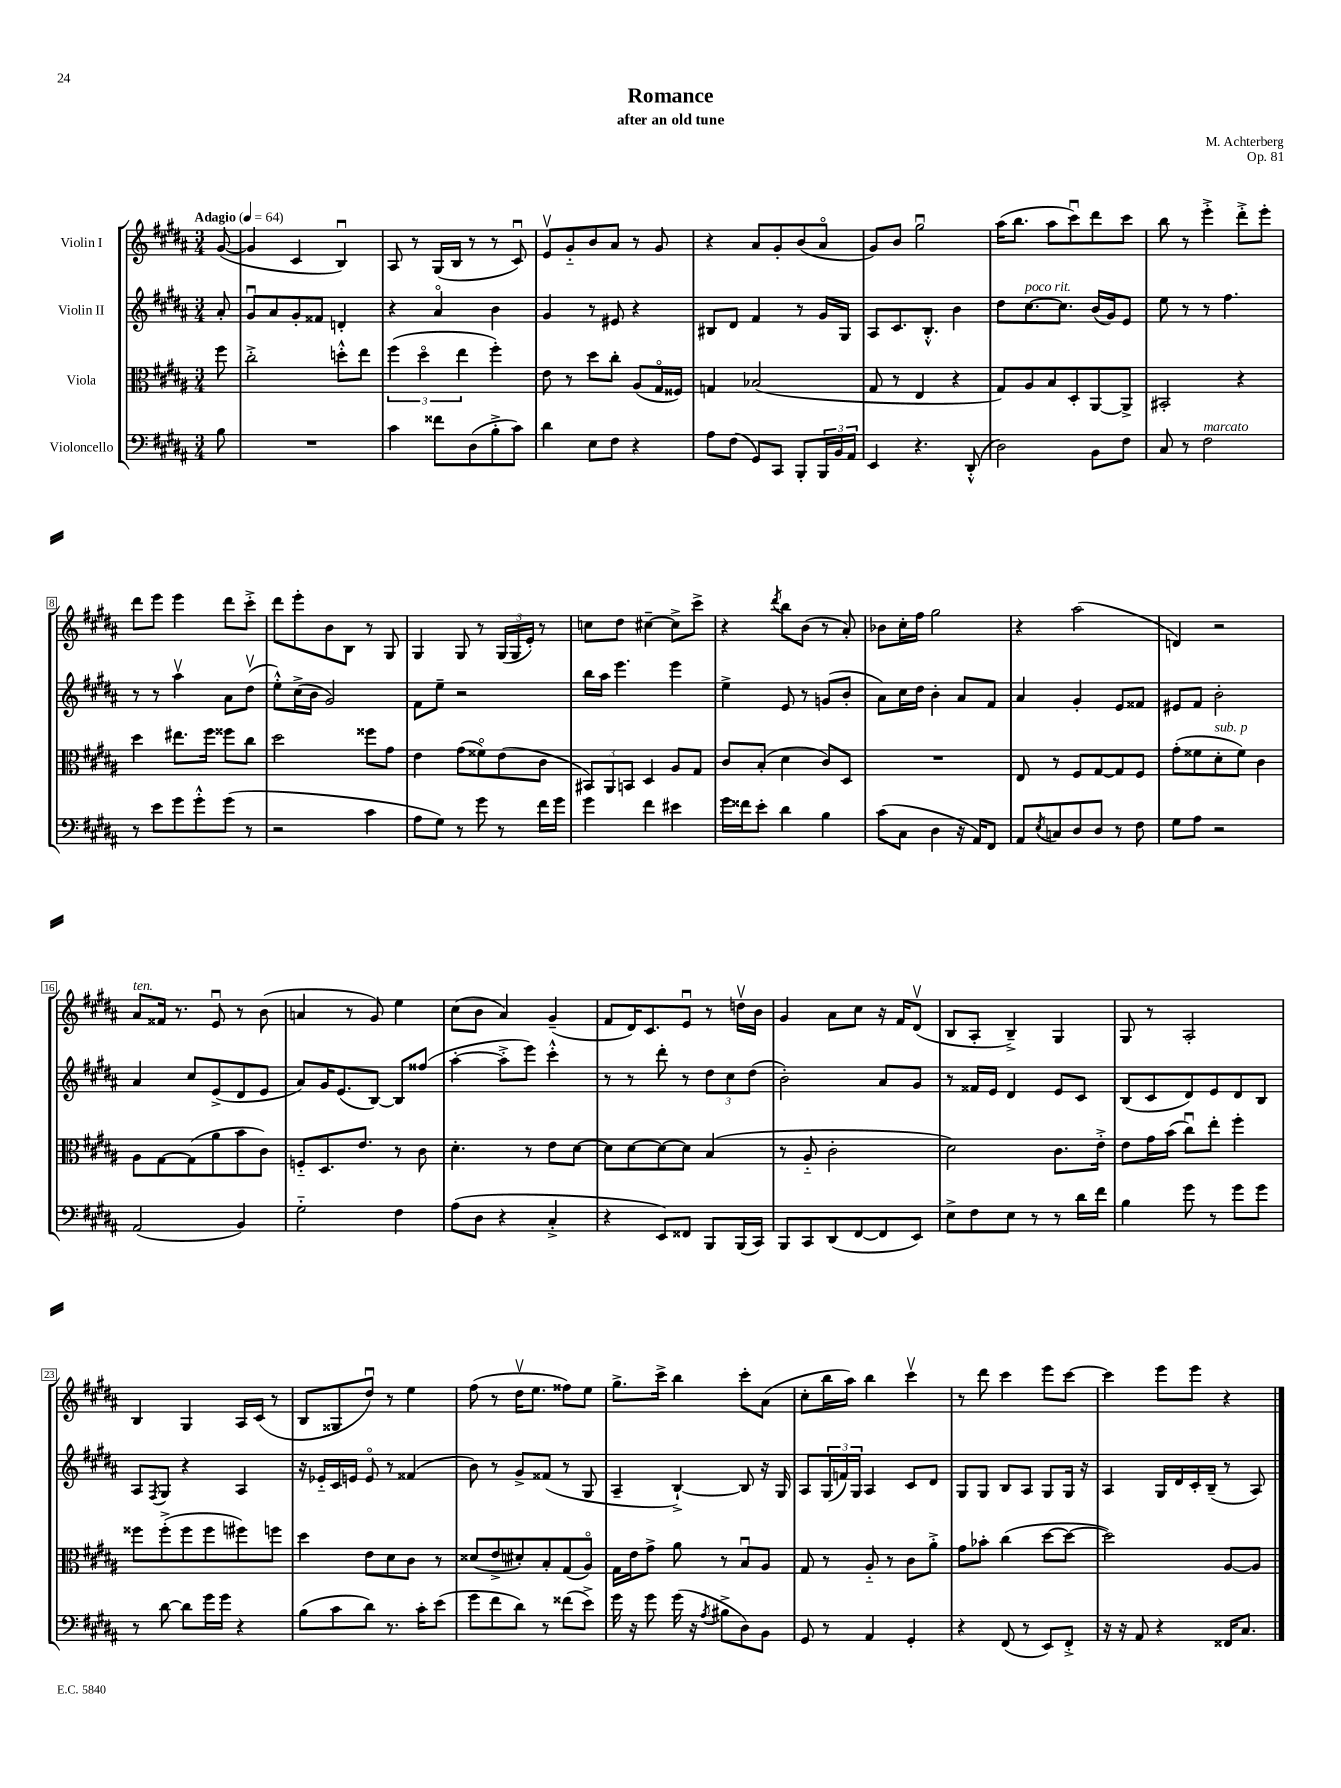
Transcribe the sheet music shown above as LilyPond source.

\header { title = "Romance" composer = "M. Achterberg" subtitle = "after an old tune" opus = "Op. 81" }
<<
\new StaffGroup <<
\new Staff = "s0" \with { instrumentName = "Violin I" } {
    \clef treble \key b \major \numericTimeSignature \time 3/4 \partial 8 \tempo "Adagio" 4 = 64
    gis'8~( |
    gis'4 cis'4 b4\downbow) |
    ais8 r8 gis16( b16 r8 r8 cis'8\downbow) |
    e'8\upbow gis'8-_ b'8 ais'8 r8 gis'8 |
    r4 ais'8 gis'8-. b'8( ais'8\flageolet |
    gis'8) b'8 gis''2\downbow |
    ais''16( b''8. ais''8 cis'''8\downbow) dis'''8 cis'''8 |
    b''8 r8 e'''4-.-> dis'''8-.-> e'''8-. |
    dis'''8 e'''8 e'''4 dis'''8 cis'''8-.-> |
    dis'''8 e'''8-. b'8 b8 r8 gis8 |
    gis4 gis8 r8 \tuplet 3/2 { gis16( gis16 e'16-.) } r8 |
    c''8 dis''8 cis''4~-- cis''8-> cis'''8-> |
    r4 \acciaccatura { dis'''8 } b''8 b'8( r8 ais'8-.) |
    bes'8 cis''16-. fis''16 gis''2 |
    r4 ais''2( |
    d'4) r2 |
    ais'8^\markup { \italic "ten." } fisis'16 r8. e'8\downbow r8 b'8( |
    a'4 r8 gis'8) e''4 |
    cis''8( b'8 ais'4) gis'4--( |
    fis'8 dis'16) cis'8. e'8\downbow r8 d''16\upbow b'16 |
    gis'4 ais'8 cis''8 r16 fis'16 dis'8\upbow( |
    b8 ais8-. b4--->) gis4 |
    gis8 r8 ais2-. |
    b4 gis4 ais16 cis'16( r8 |
    b8 gisis8 dis''8\downbow) r8 e''4 |
    fis''8( r8 dis''16\upbow e''8. fisis''8) e''8 |
    gis''8.-> cis'''16-> b''4 cis'''8-. ais'8( |
    cis''8-. b''16 ais''16) b''4 cis'''4\upbow |
    r8 dis'''8 cis'''4 e'''8 cis'''8~ |
    cis'''4 e'''8 e'''8 r4 \bar "|." |
}
\new Staff = "s1" \with { instrumentName = "Violin II" } {
    \clef treble \key b \major \numericTimeSignature \time 3/4 \partial 8
    ais'8-. |
    gis'8\downbow ais'8 gis'8-. fisis'8 d'4-. |
    r4 ais'4\flageolet b'4 |
    gis'4 r8 eis'8 r4 |
    bis8 dis'8 fis'4 r8 gis'16 gis16 |
    ais8 cis'8. b8.-.-^ b'4 |
    dis''8 cis''8.~^\markup { \italic "poco rit." } cis''8. b'16( gis'16) e'8 |
    e''8 r8 r8 fis''4. |
    r8 r8 ais''4\upbow ais'8 dis''8\upbow( |
    e''8-.-^) cis''16->( b'16 gis'2) |
    fis'8 e''8-- r2 |
    b''16 ais''16 e'''4. e'''4 |
    e''4-> e'8 r8 g'8( b'8-. |
    ais'8) cis''16 dis''16 b'4-. ais'8 fis'8 |
    ais'4 gis'4-. e'8 fisis'8 |
    eis'8 fis'8 b'2-. |
    ais'4 cis''8 e'8->( dis'8 e'8 |
    ais'8) gis'16 e'8.( b8~) b8 fisis''8( |
    ais''4~-. ais''8-.-> e'''8) cis'''4-.-^ |
    r8 r8 dis'''8-. r8 \tuplet 3/2 { dis''8 cis''8 dis''8( } |
    b'2-.) ais'8 gis'8 |
    r8 fisis'16 e'16 dis'4 e'8 cis'8 |
    b8( cis'8 dis'8) e'8 dis'8 b8 |
    ais8 \acciaccatura { fis8 } gis8 r4 ais4 |
    r16 ees'16-_ cis'16 e'16 e'8\flageolet r8 fisis'4( |
    b'8) r8 gis'8-> fisis'8( r8 gis8 |
    ais4-- b4~-!->) b8 r16 gis16 |
    ais8 \tuplet 3/2 { gis16( f'16) gis16 } ais4 cis'8 dis'8 |
    gis8 gis8 b8 ais8 gis8 gis16 r16 |
    ais4 gis16 dis'16 cis'16-. b16--( r8 ais8) \bar "|." |
}
\new Staff = "s2" \with { instrumentName = "Viola" } {
    \clef alto \key b \major \numericTimeSignature \time 3/4 \partial 8
    fis''8 |
    cis''2-.-> d''8-.-^ e''8 |
    \tuplet 3/2 { fis''4( dis''4\flageolet e''4 } fis''4-.) |
    e'8 r8 dis''8 cis''8-. ais8( gis16\flageolet fisis16) |
    g4 bes2( |
    gis8 r8 e4 r4 |
    gis8) ais8 b8 dis8-. ais,8~ ais,8-> |
    bis,2-. r4 |
    dis''4 eis''8. fis''16 fisis''8 cis''8 |
    dis''2 fisis''8 gis'8 |
    e'4 gis'8( fisis'8\flageolet) e'8( cis'8 |
    \tuplet 3/2 { bis,8) ais,8 b,8 } dis4 ais8 gis8 |
    cis'8 b8-.( dis'4 cis'8) dis8 |
    R2. |
    e8 r8 fis8 gis8~ gis8 fis8 |
    gis'8-.( fisis'8 dis'8-.^\markup { \italic "sub. p" } fisis'8) cis'4 |
    ais8 gis8~ gis8( ais'8 b'8 cis'8) |
    f8-_ dis8. e'8. r8 cis'8 |
    dis'4.-. r8 e'8 dis'8~ |
    dis'8 dis'8~ dis'8~ dis'8 b4( |
    r8 ais8-_ cis'2-. |
    dis'2) cis'8. e'16-.-> |
    e'8 gis'16 b'16( cis''8\downbow) e''8-. fis''4-. |
    fisis''8 fisis''8-.->( fisis''8 fisis''8 fis''8) f''8 |
    dis''4 e'8 dis'8 cis'8 r8 |
    disis'8( e'8-> dis'8-.) b8-. gis8( ais8\flageolet) |
    gis16 e'16 gis'8-> ais'8 r8 b8\downbow ais8 |
    gis8 r8 ais8-_ r8 cis'8 ais'8-.-> |
    gis'8 bes'8-. cis''4( dis''8~ dis''8~ |
    dis''2) ais8~ ais8 \bar "|." |
}
\new Staff = "s3" \with { instrumentName = "Violoncello" } {
    \clef bass \key b \major \numericTimeSignature \time 3/4 \partial 8
    b8 |
    R2. |
    cis'4 fisis'8 dis8( b8-.-> cis'8) |
    dis'4 e8 fis8 r4 |
    ais8 fis8( gis,8) cis,8 b,,8-. \tuplet 3/2 { b,,16 b,16 ais,16 } |
    e,4 r4. dis,8-.-^( |
    dis2) b,8 fis8 |
    cis8 r8 fis2^\markup { \italic "marcato" } |
    r8 e'8 gis'8 gis'8-.-^ gis'8( r8 |
    r2 cis'4 |
    ais8 gis8) r8 gis'8 r8 fis'16 gis'16 |
    gis'4 fis'4 eis'4 |
    gis'16 fisis'16 e'8-. dis'4 b4 |
    cis'8( cis8 dis4 r16 ais,16) fis,8 |
    ais,8 \acciaccatura { e8 } c8 dis8 dis8 r8 fis8 |
    gis8 ais8 r2 |
    ais,2( b,4) |
    gis2-_ fis4 |
    ais8( dis8 r4 cis4-.-> |
    r4 e,8) fisis,8 b,,8 b,,16( cis,16) |
    b,,8 cis,8 dis,8( fis,8~ fis,8 e,8) |
    e8-> fis8 e8 r8 r8 dis'16 fis'16 |
    b4 gis'8 r8 gis'8 gis'8 |
    r8 dis'8~ dis'8 gis'16 gis'16 r4 |
    b8( cis'8 dis'8) r8. cis'16-. e'8( |
    gis'8 fis'8 dis'8) r8 fisis'8( e'8->) |
    gis'16 r16 gis'8 gis'16( r16 \acciaccatura { ais8 } bis8-> dis8) b,8 |
    gis,8 r8 ais,4 gis,4-. |
    r4 fis,8( r8 e,8) fis,8-.-> |
    r16 r16 ais,8 r4 fisis,16 cis8. \bar "|." |
}
>>
>>
\layout { \context { \Score \override BarNumber.stencil = #(make-stencil-boxer 0.1 0.3 ly:text-interface::print) } }
